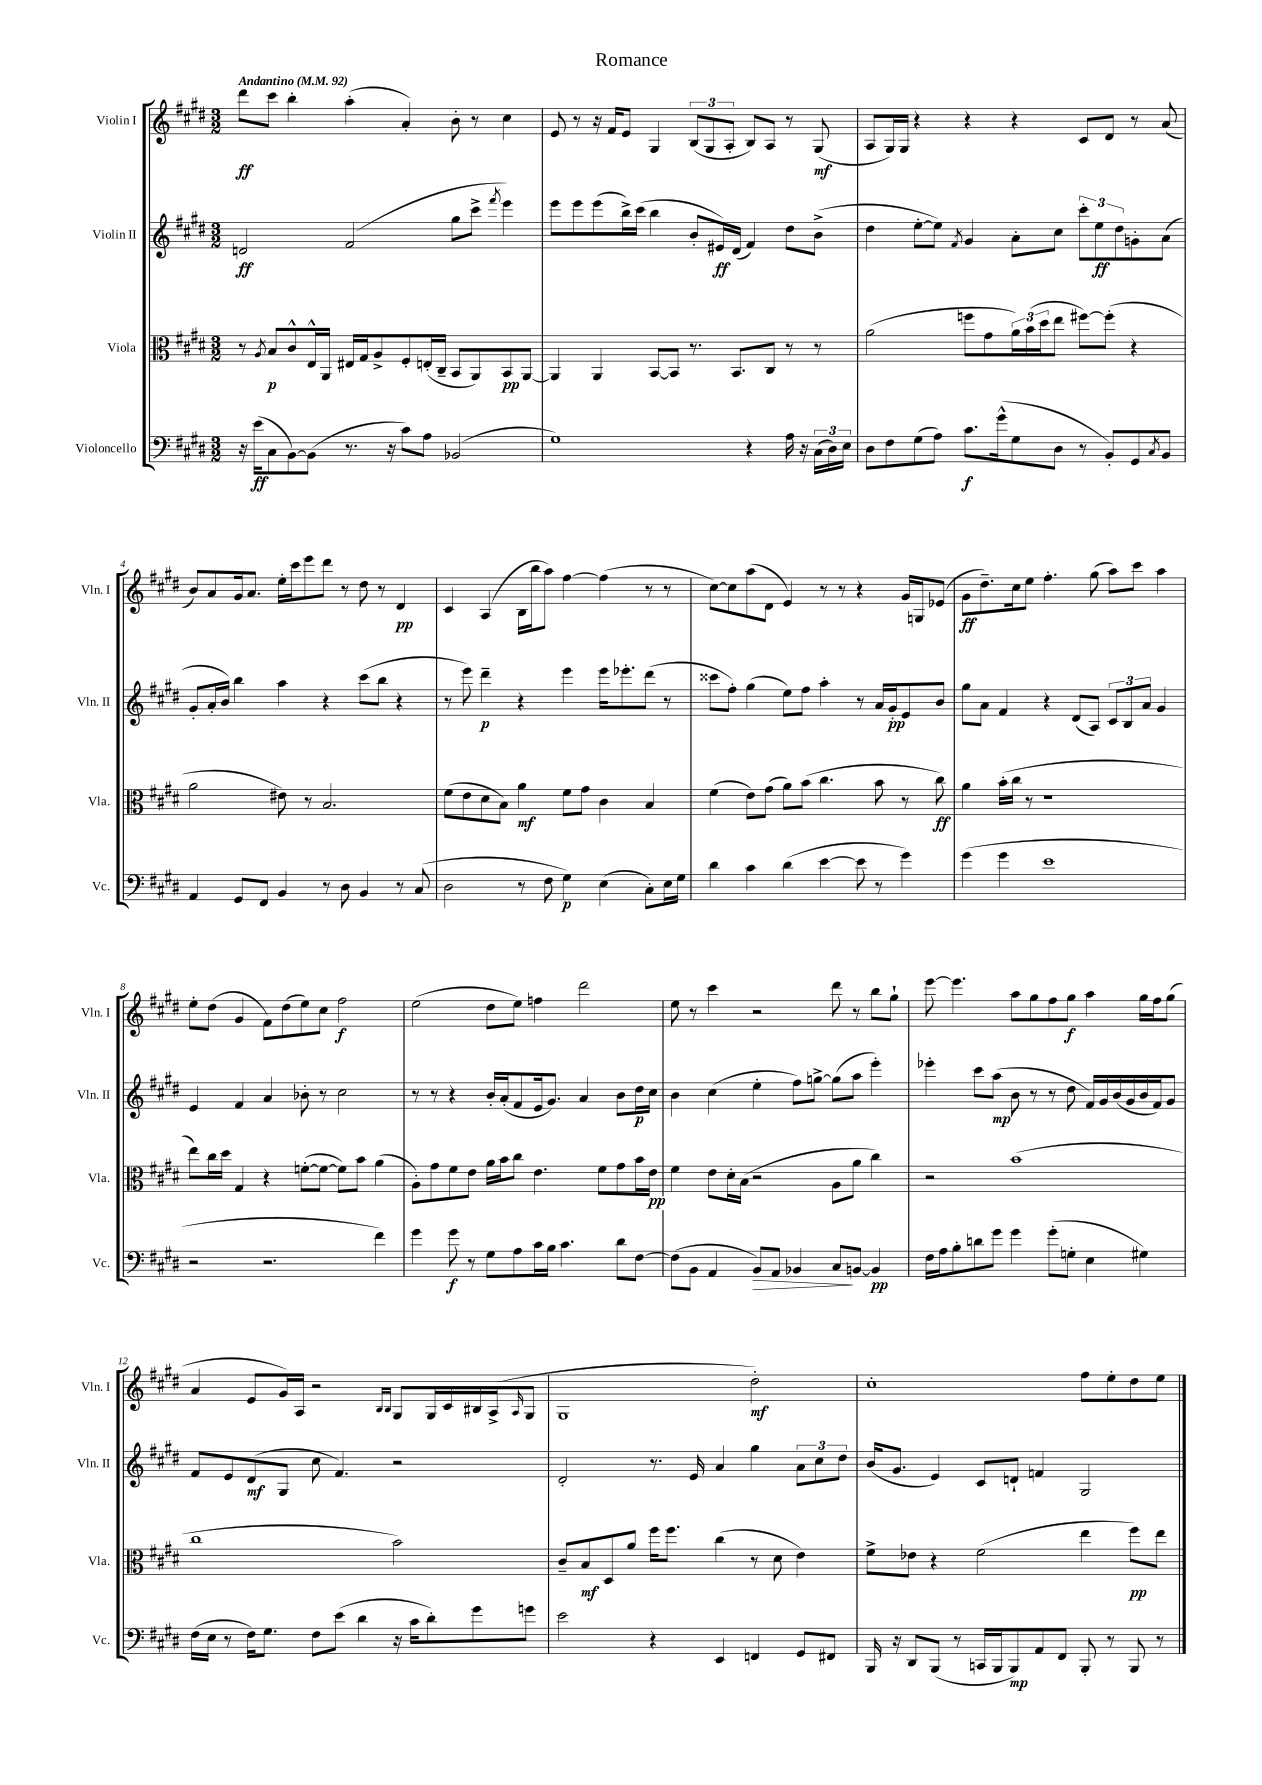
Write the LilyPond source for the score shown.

\header { title = "Romance" }
<<
\new StaffGroup <<
\new Staff = "s0" \with { instrumentName = "Violin I" shortInstrumentName = "Vln. I" } {
    \clef treble \key e \major \numericTimeSignature \time 3/2 \tempo "Andantino" 4 = 92
    dis'''8\ff cis'''8 b''4-. a''4-.( a'4-.) b'8-. r8 cis''4 |
    e'8 r8 r16 fis'16 e'8 gis4 \tuplet 3/2 { b8( gis8 a8-. } b8) a8 r8 gis8\mf( |
    a8 gis16) gis16 r4 r4 r4 cis'8 dis'8 r8 a'8( |
    b'8) a'8 gis'16 a'8. e''16-. cis'''16 e'''8 dis'''8 r8 dis''8 r8 dis'4\pp |
    cis'4 a4( b16 b''16 a''8) fis''4~ fis''4( r8 r8 |
    cis''8~) cis''8 a''8( dis'8 e'4) r8 r8 r4 gis'16 g16 ees'8( |
    gis'8\ff dis''8.--) cis''16 e''8 fis''4.-. gis''8( a''8) cis'''8 a''4 |
    e''8-. dis''8( gis'4 fis'8) dis''8( e''8) cis''8 fis''2\f |
    e''2( dis''8 e''8) f''4 dis'''2 |
    e''8 r8 cis'''4 r2 dis'''8 r8 b''8 gis''8-! |
    e'''8~ e'''4. a''8 gis''8 fis''8 gis''8\f a''4 gis''16 fis''16 gis''8( |
    a'4 e'8 gis'16) a16 r2 \grace { b16 b16 } gis8 gis16 cis'16 bis16 a16->( \grace { a16 } gis8 |
    gis1 dis''2-.\mf) |
    cis''1-. fis''8 e''8-. dis''8 e''8 \bar "|." |
}
\new Staff = "s1" \with { instrumentName = "Violin II" shortInstrumentName = "Vln. II" } {
    \clef treble \key e \major \numericTimeSignature \time 3/2
    d'2\ff fis'2( gis''8 cis'''8-> \acciaccatura { fis'''8 } e'''4) |
    e'''8 e'''8 e'''8( b''16->) cis'''16( b''4 b'8-. eis'16\ff) dis'16( fis'4) dis''8 b'8->( |
    dis''4 e''8~-. e''8) \acciaccatura { fis'8 } gis'4 a'8-. cis''8 \tuplet 3/2 { cis'''8-. e''8\ff dis''8 } g'8-. a'8( |
    gis'8-. a'16-. b'16) b''4 a''4 r4 cis'''8( b''8 r4 |
    r8 e'''8) dis'''4--\p r4 e'''4 e'''16 ees'''8.-. dis'''8( r8 |
    cisis'''8 fis''8-.) gis''4( e''8) fis''8 a''4-. r8 a'16 gis'16-.\pp e'8 b'8 |
    gis''8 a'8 fis'4 r4 dis'8( a8) \tuplet 3/2 { cis'8 b8 a'8 } gis'4 |
    e'4 fis'4 a'4 bes'8-. r8 cis''2 |
    r8 r8 r4 b'16-. a'16-.( fis'8 e'16 gis'8.) a'4 b'8 dis''16\p cis''16 |
    b'4 cis''4( e''4-. fis''8) g''8~-> g''8( a''8 e'''4-.) |
    ees'''4-. cis'''8 a''8\mp( b'8 r8 r8 dis''8 fis'16) gis'16 b'16( gis'16 b'16 fis'16) gis'8 |
    fis'8 e'8 dis'8\mf( gis8 cis''8 fis'4.) r2 |
    dis'2-. r8. e'16 a'4 gis''4 \tuplet 3/2 { a'8 cis''8 dis''8 } |
    b'16( gis'8. e'4) cis'8 d'8-! f'4 gis2 \bar "|." |
}
\new Staff = "s2" \with { instrumentName = "Viola" shortInstrumentName = "Vla." } {
    \clef alto \key e \major \numericTimeSignature \time 3/2
    r8 \acciaccatura { a8 } b8\p cis'8-^ e16-^ a,16 eis16 gis16 a8-> fis8-. e16-.( cis16-- b,8 a,8) b,8\pp a,8~ |
    a,4 a,4 b,8~ b,8 r8. b,8. cis8 r8 r8 |
    a'2( f''8 gis'8 \tuplet 3/2 { a'16) b'16( dis''16 } e''8 fis''8~) fis''8-.( r4 |
    a'2 eis'8) r8 b2. |
    fis'8( e'8 dis'8 b8) a'4\mf fis'8 gis'8 cis'4 b4 |
    fis'4( e'8) gis'8( a'8) b'8( cis''4. b'8 r8 cis''8\ff) |
    a'4 b'16-.( cis''16 r8 r1 |
    e''8) cis''16 dis''16 gis4 r4 f'8~-.( f'8~ f'8) b'8 a'4( |
    a8-.) gis'8 fis'8 e'8 a'16 b'16 cis''8 e'4. fis'8 gis'8 b'16 e'16\pp |
    fis'4 e'8 dis'16-. b16( r2 a8 a'8 cis''4) |
    r2 b'1( |
    cis''1 b'2) |
    cis'8-- b8\mf dis8 a'8 fis''16 fis''8. cis''4( r8 dis'8 e'4) |
    fis'8-> ees'8 r4 fis'2( e''4 fis''8\pp) e''8 \bar "|." |
}
\new Staff = "s3" \with { instrumentName = "Violoncello" shortInstrumentName = "Vc." } {
    \clef bass \key e \major \numericTimeSignature \time 3/2
    r16 e'16\ff( cis8 b,8~) b,8( r8. r16 cis'8) a8 bes,2( |
    gis1) r4 a16 r16 \tuplet 3/2 { cis16( dis16) e16 } |
    dis8 fis8 gis8( a8) cis'8.\f gis'16-^( gis8 dis8 r8 b,8-.) gis,8 \acciaccatura { cis8 } b,8 |
    a,4 gis,8 fis,8 b,4 r8 dis8 b,4 r8 cis8( |
    dis2 r8 fis8 gis4\p) e4( cis8-.) e16 gis16 |
    dis'4 cis'4 dis'4( e'4~ e'8 r8 gis'4) |
    gis'4( gis'4 e'1 |
    r2 r2. fis'4) |
    gis'4 gis'8\f r8 gis8 a8 cis'16 b16 cis'4. dis'8 fis8~ |
    fis8( b,8 a,4 b,8\>) a,8 bes,4 cis8\! b,8~ b,4\pp |
    fis16 a16 b8-. d'8 gis'8 gis'4 gis'8-.( g8-. e4 gis4) |
    fis16( e16 r8 fis16) gis8. fis8 e'8( dis'4 r16 cis'16 dis'8-.) gis'8 g'8 |
    e'2 r4 e,4 f,4 gis,8 fis,8 |
    b,,16 r16 dis,8 b,,8( r8 c,16 b,,16 b,,8\mp) a,8 fis,8 b,,8-. r8 b,,8 r8 \bar "|." |
}
>>
>>
